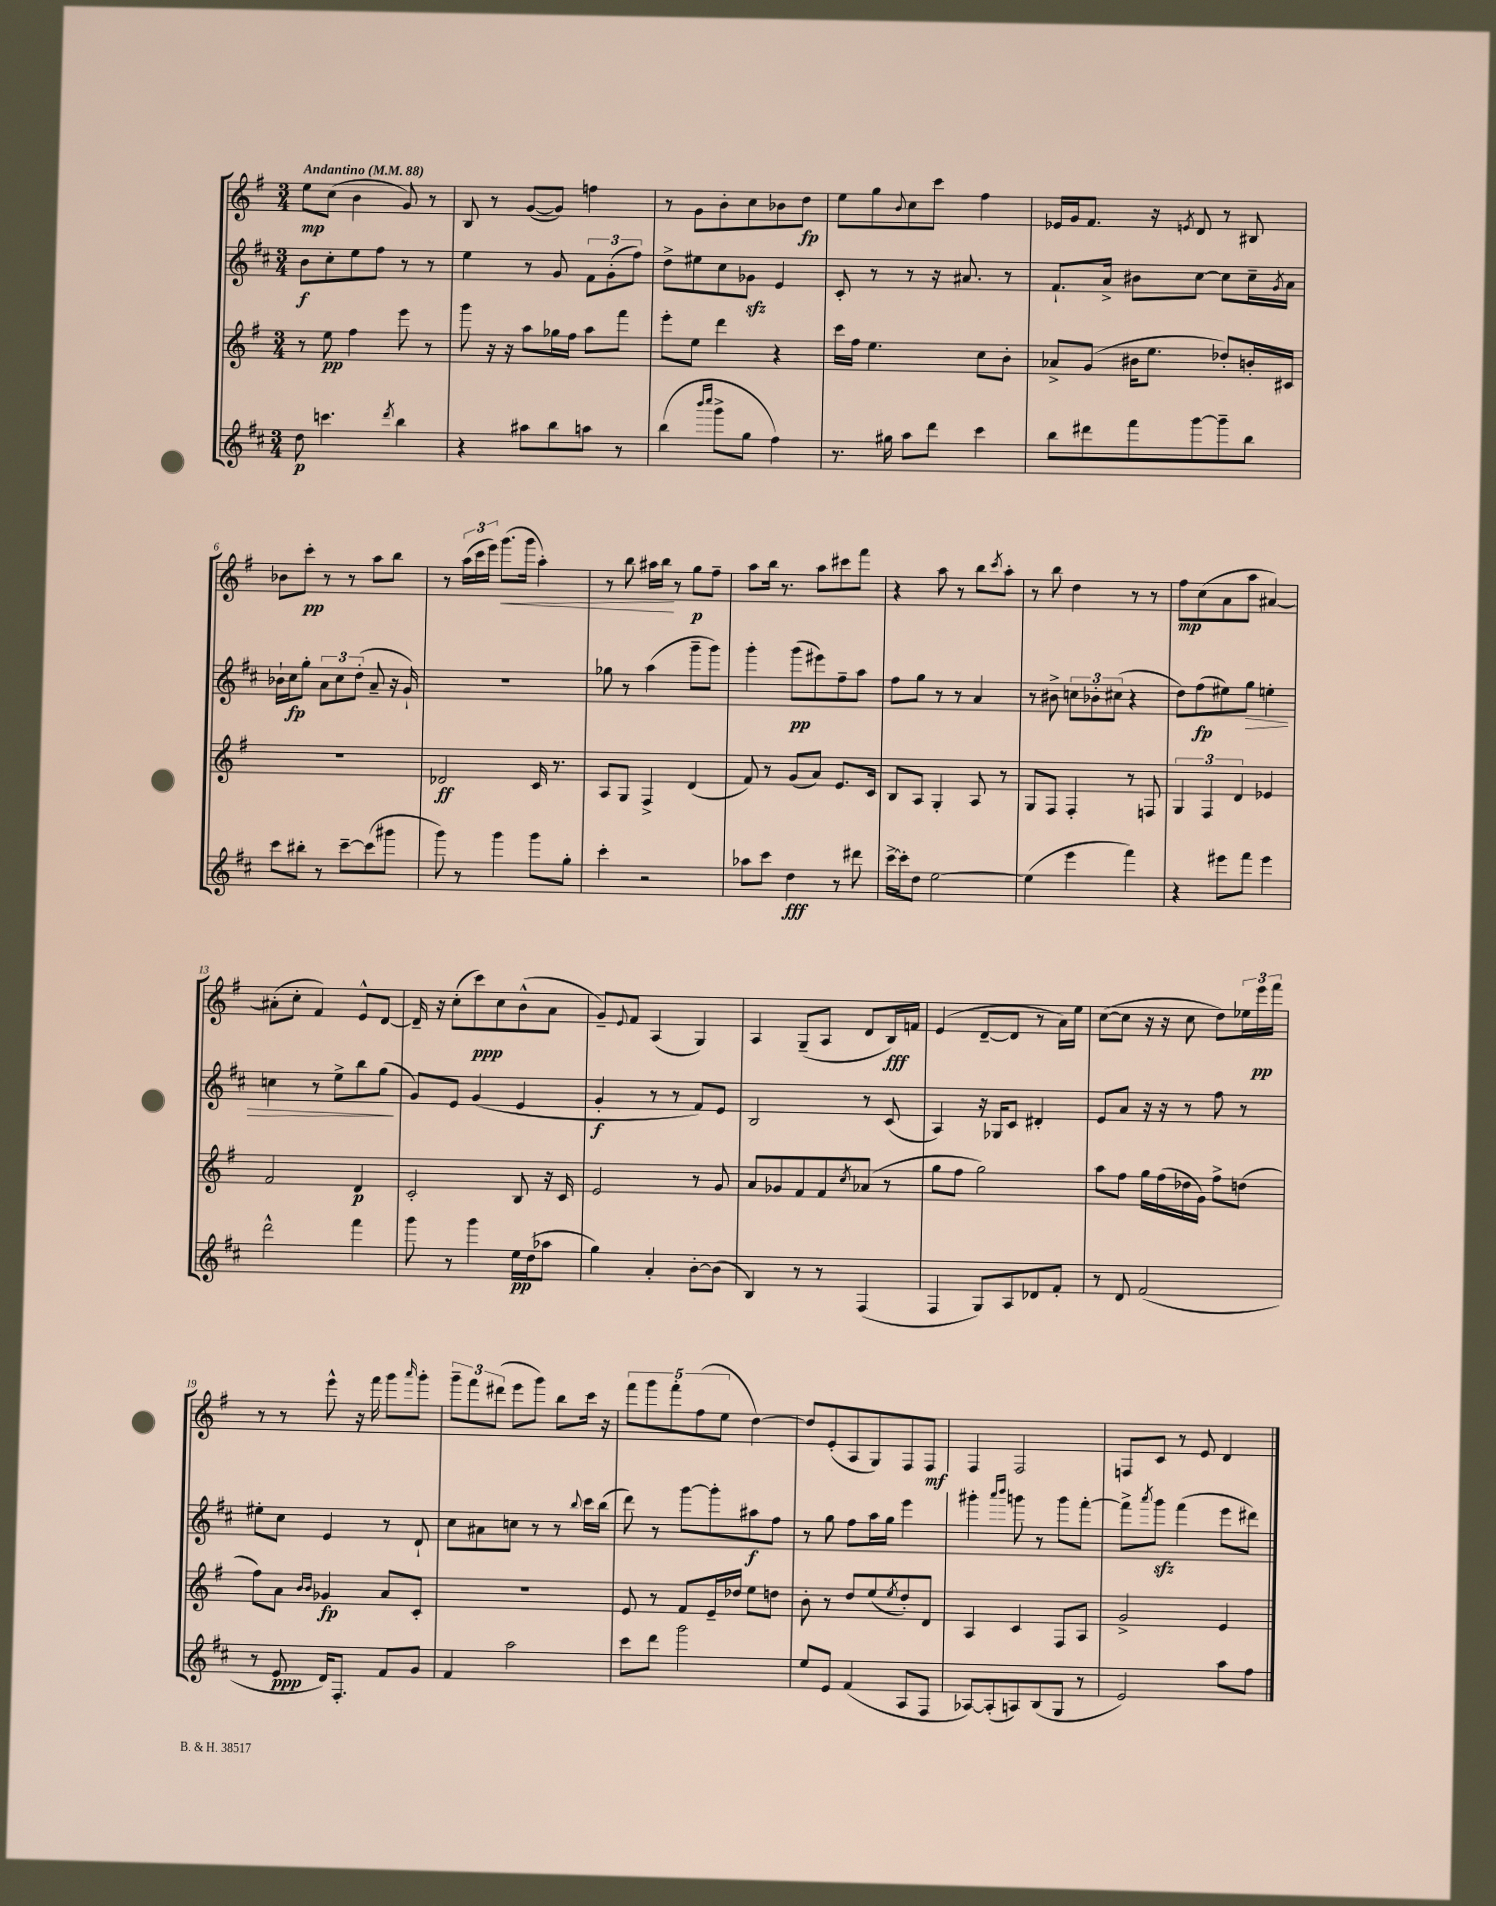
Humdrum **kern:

**kern	**dynam	**kern	**dynam	**kern	**dynam	**kern	**dynam
*part4	*part4	*part3	*part3	*part2	*part2	*part1	*part1
*staff4	*staff4	*staff3	*staff3	*staff2	*staff2	*staff1	*staff1
*clefG2	*	*clefG2	*	*clefG2	*	*clefG2	*
*k[f#c#]	*	*k[f#]	*	*k[f#c#]	*	*k[f#]	*
*M3/4	*	*M3/4	*	*M3/4	*	*M3/4	*
*MM88	*	*MM88	*	*MM88	*	*MM88	*
=1	=1	=1	=1	=1	=1	=1	=1
!	!	!	!	!	!	!LO:TX:a:B:t=Andantino	!
8dd\	p	8r	.	8b\L	f	8ee\L	mp
4.cccn\	.	8ee\	pp	8cc#'\	.	(8cc\J	.
.	.	4ff#\	.	8ee\	.	4b\	.
.	.	.	.	8ff#\J	.	.	.
8qddd/	.	.	.	.	.	.	.
4bb\	.	8eee\	.	8r	.	8g/)	.
.	.	8r	.	8r	.	8r	.
=2	=2	=2	=2	=2	=2	=2	=2
4r	.	8ggg\	.	4ee\	.	8B/	.
.	.	16r	.	.	.	8r	.
.	.	16r	.	.	.	.	.
8aa#X\L	.	8aa\L	.	8r	.	([8g/L	.
8bb\	.	16gg-X\L	.	8g/	.	8g/J])	.
.	.	16ff#\JJ	.	.	.	.	.
8aan\J	.	8aa\L	.	12f#\L	.	4ffn\	.
.	.	.	.	(12g'\	.	.	.
8r	.	8fff#\J	.	.	.	.	.
.	.	.	.	12ff#\J)	.	.	.
=3	=3	=3	=3	=3	=3	=3	=3
(4bb\	.	8eee'\L	.	8dd^\L	.	8r	.
.	.	8ee\J	.	8ee#X\	.	8g\L	.
16qqbbb/LL	.	.	.	.	.	.	.
16qqcccc#/JJ	.	.	.	.	.	.	.
8ggg^\L	.	4ddd\	.	8cc#\	.	8b'\	.
8gg\J	.	.	.	8g-Xzz\J	.	8cc\	.
4ff#\)	.	4r	.	4e/	.	8b-X\	.
.	.	.	.	.	.	8dd\J	fp
=4	=4	=4	=4	=4	=4	=4	=4
8.r	.	16ccc\LL	.	8c#'/	.	8ee\L	.
.	.	16ff#\JJ	.	.	.	.	.
.	.	4.ee\	.	8r	.	8gg\	.
16gg#X\	.	.	.	.	.	.	.
.	.	.	.	.	.	8qqb/	.
8aa\L	.	.	.	8r	.	8cc\	.
8ddd\J	.	.	.	16r	.	8ccc\J	.
.	.	.	.	8.a#X/	.	.	.
4ccc#\	.	8cc\L	.	.	.	4ff#\	.
.	.	8b'\J	.	8r	.	.	.
=5	=5	=5	=5	=5	=5	=5	=5
8bb\L	.	8a-X^/L	.	8.f#`/L	.	16e-X/LL	.
.	.	.	.	.	.	16g/J	.
8ddd#X\	.	(8g/J	.	.	.	8.f#/J	.
.	.	.	.	16a^/Jk	.	.	.
8fff#\	.	16b#X\KL	.	8b#X\L	.	.	.
.	.	8.ee\J	.	.	.	16r	.
.	.	.	.	.	.	8qen/	.
[8ggg\	.	.	.	[8cc#\J	.	8d/	.
8ggg~\]	.	8dd-X'/L)	.	8cc#\L]	.	8r	.
8bb\J	.	16bn'/L	.	16cc#~\L	.	8B#X/	.
.	.	.	.	8qg/	.	.	.
.	.	16c#X/JJ	.	16a\JJ	.	.	.
!!LO:LB:g=z
=6	=6	=6	=6	=6	=6	=6	=6
8ccc#\L	.	2.r	.	16b-X`\LL	.	8b-X\L	.
.	.	.	.	16cc#\J	fp	.	.
8bb#X'\J	.	.	.	8gg'\J	.	8ccc'\J	pp
8r	.	.	.	12a\L	.	8r	.
.	.	.	.	12cc#\	.	.	.
[8ccc#~\L	.	.	.	.	.	8r	.
.	.	.	.	(12dd'\J	.	.	.
(8ccc#\]	.	.	.	8a~/	.	8aa\L	.
8ggg#X\J	.	.	.	16r	.	8bb\J	.
.	.	.	.	16g`/)	.	.	.
=7	=7	=7	=7	=7	=7	=7	=7
8ggg\)	.	2d-X/	ff	2.r	.	8r	.
8r	.	.	.	.	.	(24aa\LL	.
.	.	.	.	.	.	24ccc\	.
.	.	.	.	.	.	24eee\JJ)	.
!	!	!	!	!	!	!	!LO:HP:b
4ggg\	.	.	.	.	.	(8.ggg\L	<
.	.	.	.	.	.	16ggg\Jk	.
8ggg\L	.	16c/	.	.	.	4aa'\)	.
.	.	8.r	.	.	.	.	.
8gg'\J	.	.	.	.	.	.	.
=8	=8	=8	=8	=8	=8	=8	=8
4ccc#'\	.	8A/L	.	8gg-X\	.	8r	.
.	.	8G/J	.	8r	.	8bb\	.
2r	.	4F#^/	.	(4aa\	.	16aa#X\LL	.
.	.	.	.	.	.	16bb\JJ	.
.	.	.	.	.	.	8r	[
.	.	(4d/	.	8ggg~\L	.	8gg\L	p
.	.	.	.	8ggg\J)	.	8ff#~\J	.
=9	=9	=9	=9	=9	=9	=9	=9
8aa-X\L	.	8f#/)	.	4ggg'\	.	8aa\L	.
8ccc#\J	.	8r	.	.	.	16bb\Jk	.
.	.	.	.	.	.	8.r	.
4dd\	fff	(8g/L	.	(8ggg\L	pp	.	.
.	.	8a/J)	.	8eee#X\)	.	8aa\L	.
8r	.	8.e/L	.	8ff#~\	.	8ccc#X\	.
8ddd#X\	.	.	.	8aa\J	.	8fff#\J	.
.	.	16c/Jk	.	.	.	.	.
=10	=10	=10	=10	=10	=10	=10	=10
[16ccc#^\LL	.	8B/L	.	8ff#\L	.	4r	.
16ccc#'\J]	.	.	.	.	.	.	.
8dd\J	.	8A/J	.	8gg\J	.	.	.
[2ee\	.	4G'/	.	8r	.	8aa\	.
.	.	.	.	8r	.	8r	.
.	.	8A/	.	4a/	.	8bb\L	.
.	.	.	.	.	.	8qccc/	.
.	.	8r	.	.	.	8aa'\J	.
=11	=11	=11	=11	=11	=11	=11	=11
(4ee\]	.	8G/L	.	8r	.	8r	.
.	.	8F#/J	.	8b#X^\	.	8bb\	.
4eee\	.	4F#'/	.	12ccn\L	.	4dd\	.
.	.	.	.	12b-X'\	.	.	.
.	.	.	.	(12cc#X\J	.	.	.
4fff#\)	.	8r	.	4r	.	8r	.
.	.	8Fn/	.	.	.	8r	.
=12	=12	=12	=12	=12	=12	=12	=12
4r	.	6G/	.	8dd\L)	.	8ff#\L	mp
.	.	.	.	(8ff#\	fp	(8cc\	.
.	.	6F#/	.	.	.	.	.
8eee#X\L	.	.	.	8ee#X\)	.	8a\	.
.	.	6d/	.	.	.	.	.
!	!	!	!	!	!LO:HP:b	!	!
8fff#\J	.	.	.	8gg\J	>	8aa\J	.
4eee#\	.	4e-X/	.	4een'\	.	[4a#X/)	.
!!LO:LB:g=z
=13	=13	=13	=13	=13	=13	=13	=13
2ddd^^\	.	2f#/	.	4ccn\	.	(8a#X'\L]	.
.	.	.	.	.	.	8cc'\J	.
.	.	.	.	8r	.	4f#/)	.
.	.	.	.	8ee^\L	.	.	.
4fff#\	.	4d/	p	8bb\	.	8e^^/L	.
.	.	.	.	(8gg\J	.	[8d/J	.
.	.	.	.	.	]	.	.
=14	=14	=14	=14	=14	=14	=14	=14
8ggg\	.	2c'/	.	8g/L)	.	16d~/]	.
.	.	.	.	.	.	16r	.
8r	.	.	.	8e/J	.	(8cc'\L	.
4ggg\	.	.	.	(4g/	.	8ccc\)	ppp
.	.	.	.	.	.	8cc\	.
16ee\LL	pp	8B/	.	4e/	.	(8b^^\	.
(16dd\J	.	.	.	.	.	.	.
8aa-X\J	.	16r	.	.	.	8a\J	.
.	.	16c/	.	.	.	.	.
=15	=15	=15	=15	=15	=15	=15	=15
4gg\)	.	2e/	.	4g'/	f	8g~/L)	.
.	.	.	.	.	.	8qqe/	.
.	.	.	.	.	.	8f#/J	.
4a'/	.	.	.	8r	.	(4A/	.
.	.	.	.	8r	.	.	.
[8b'\L	.	8r	.	8f#/L)	.	4G/)	.
(8b\J]	.	8g/	.	8e/J	.	.	.
=16	=16	=16	=16	=16	=16	=16	=16
4B/)	.	8a/L	.	2B/	.	4A/	.
.	.	8g-X/	.	.	.	.	.
8r	.	8f#/	.	.	.	(8G~/L	.
8r	.	8f#/	.	.	.	8A/J	.
.	.	8qcc/	.	.	.	.	.
(4F#/	.	(8a-X/J	.	8r	.	8d/L	.
.	.	8r	.	(8c#/	.	16B/L)	fff
.	.	.	.	.	.	16fn/JJ	.
=17	=17	=17	=17	=17	=17	=17	=17
4F#/	.	8gg\L	.	4A/)	.	(4e/	.
.	.	8ff#\J	.	.	.	.	.
8G/L)	.	2gg\)	.	16r	.	[8d~/L	.
.	.	.	.	16G-X/KL	.	.	.
8A/	.	.	.	8c#/J	.	8d/J]	.
8d-X/	.	.	.	4d#X'/	.	8r	.
8f#'/J	.	.	.	.	.	16a\LL)	.
.	.	.	.	.	.	16ee\JJ	.
=18	=18	=18	=18	=18	=18	=18	=18
8r	.	8aa\L	.	8e/L	.	([8cc\L	.
8d/	.	8ff#\J	.	8a/J	.	8cc\J]	.
(2f#/	.	16gg\LL	.	16r	.	16r	.
.	.	(16ff#\	.	16r	.	16r	.
.	.	16dd-X\	.	8r	.	8cc\	.
.	.	16g\JJ)	.	.	.	.	.
.	.	8ff#^\L	.	8ff#\	.	8dd\L)	.
.	.	(8ddn\J	.	8r	.	24ee-X\L	.
.	.	.	.	.	.	24eee\	pp
.	.	.	.	.	.	24fff#\JJ	.
!!LO:LB:g=z
=19	=19	=19	=19	=19	=19	=19	=19
8r	.	8ff#\L)	.	8ee#X'\L	.	8r	.
8e/	ppp	8a\J	.	8cc#\J	.	8r	.
.	.	16qqb/LL	.	.	.	.	.
.	.	16qqb/JJ	.	.	.	.	.
16d/KL)	.	4g-X/	fp	4e/	.	8eee^^\	.
8.F#'/J	.	.	.	.	.	.	.
.	.	.	.	.	.	16r	.
.	.	.	.	.	.	16fff#\	.
8f#/L	.	8a/L	.	8r	.	8ggg\L	.
.	.	.	.	.	.	16qqaaa/	.
8g/J	.	8c'/J	.	8d`/	.	8ggg'\J	.
=20	=20	=20	=20	=20	=20	=20	=20
4f#/	.	2.r	.	8cc#\L	.	12ggg~\L	.
.	.	.	.	.	.	12fff#\	.
.	.	.	.	8a#X\	.	.	.
.	.	.	.	.	.	(12ddd#X\J	.
2aa\	.	.	.	8ccn\J	.	8eee\L	.
.	.	.	.	8r	.	8ggg\J)	.
.	.	.	.	8r	.	8bb\L	.
.	.	.	.	8qqbb/	.	.	.
.	.	.	.	16ccc#\LL	.	16ccc\Jk	.
.	.	.	.	(16bb\JJ	.	16r	.
=21	=21	=21	=21	=21	=21	=21	=21
8ccc#\L	.	8e/	.	8ddd\)	.	10fff#\L	.
.	.	.	.	.	.	10ggg\	.
8ddd\J	.	8r	.	8r	.	.	.
.	.	.	.	.	.	10fff#'\	.
2ggg\	.	8f#/L	.	[8ggg\L	.	.	.
.	.	.	.	.	.	(10ff#\	.
.	.	16e~/L	.	8ggg'\]	.	.	.
.	.	.	.	.	.	10ee\J	.
.	.	16dd-X/JJ	.	.	.	.	.
.	.	8ee\L	.	8aa#X\	f	[4dd\)	.
.	.	8ddn\J	.	8ff#\J	.	.	.
=22	=22	=22	=22	=22	=22	=22	=22
8ee/L	.	8b'\	.	8r	.	8dd/L]	.
8e/J	.	8r	.	8gg\	.	(8e'/	.
(4f#/	.	8dd/L	.	8ff#\L	.	8A/	.
.	.	(8ee/	.	16aa\L	.	8G/)	.
.	.	.	.	16gg\JJ	.	.	.
.	.	8qee/	.	.	.	.	.
8A/L	.	8dd'/)	.	4eee\	.	8F#/	.
8F#/J	.	8d/J	.	.	.	8F#/J	mf
=23	=23	=23	=23	=23	=23	=23	=23
[8A-X/L)	.	4A/	.	4ggg#X'\	.	4F#/	.
(8A-'/]	.	.	.	.	.	.	.
.	.	.	.	16qqaaa/LL	.	.	.
.	.	.	.	16qqbbb/JJ	.	.	.
8An/)	.	4c/	.	8gggn\	.	2F#/	.
(8B/	.	.	.	8r	.	.	.
8G/J	.	8F#/L	.	8ggg\L	.	.	.
8r	.	8A/J	.	[8fff#'\J	.	.	.
=24	=24	=24	=24	=24	=24	=24	=24
2e/)	.	2g^/	.	8fff#^\L]	.	8Fn/L	.
.	.	.	.	8qaaa/	.	.	.
.	.	.	.	8gggzz\J	.	8c/J	.
.	.	.	.	(4fff#\	.	8r	.
.	.	.	.	.	.	8e/	.
8aa\L	.	4e/	.	8eee\L	.	4d/	.
8ff#\J	.	.	.	8ddd#X\J)	.	.	.
==	==	==	==	==	==	==	==
*-	*-	*-	*-	*-	*-	*-	*-
